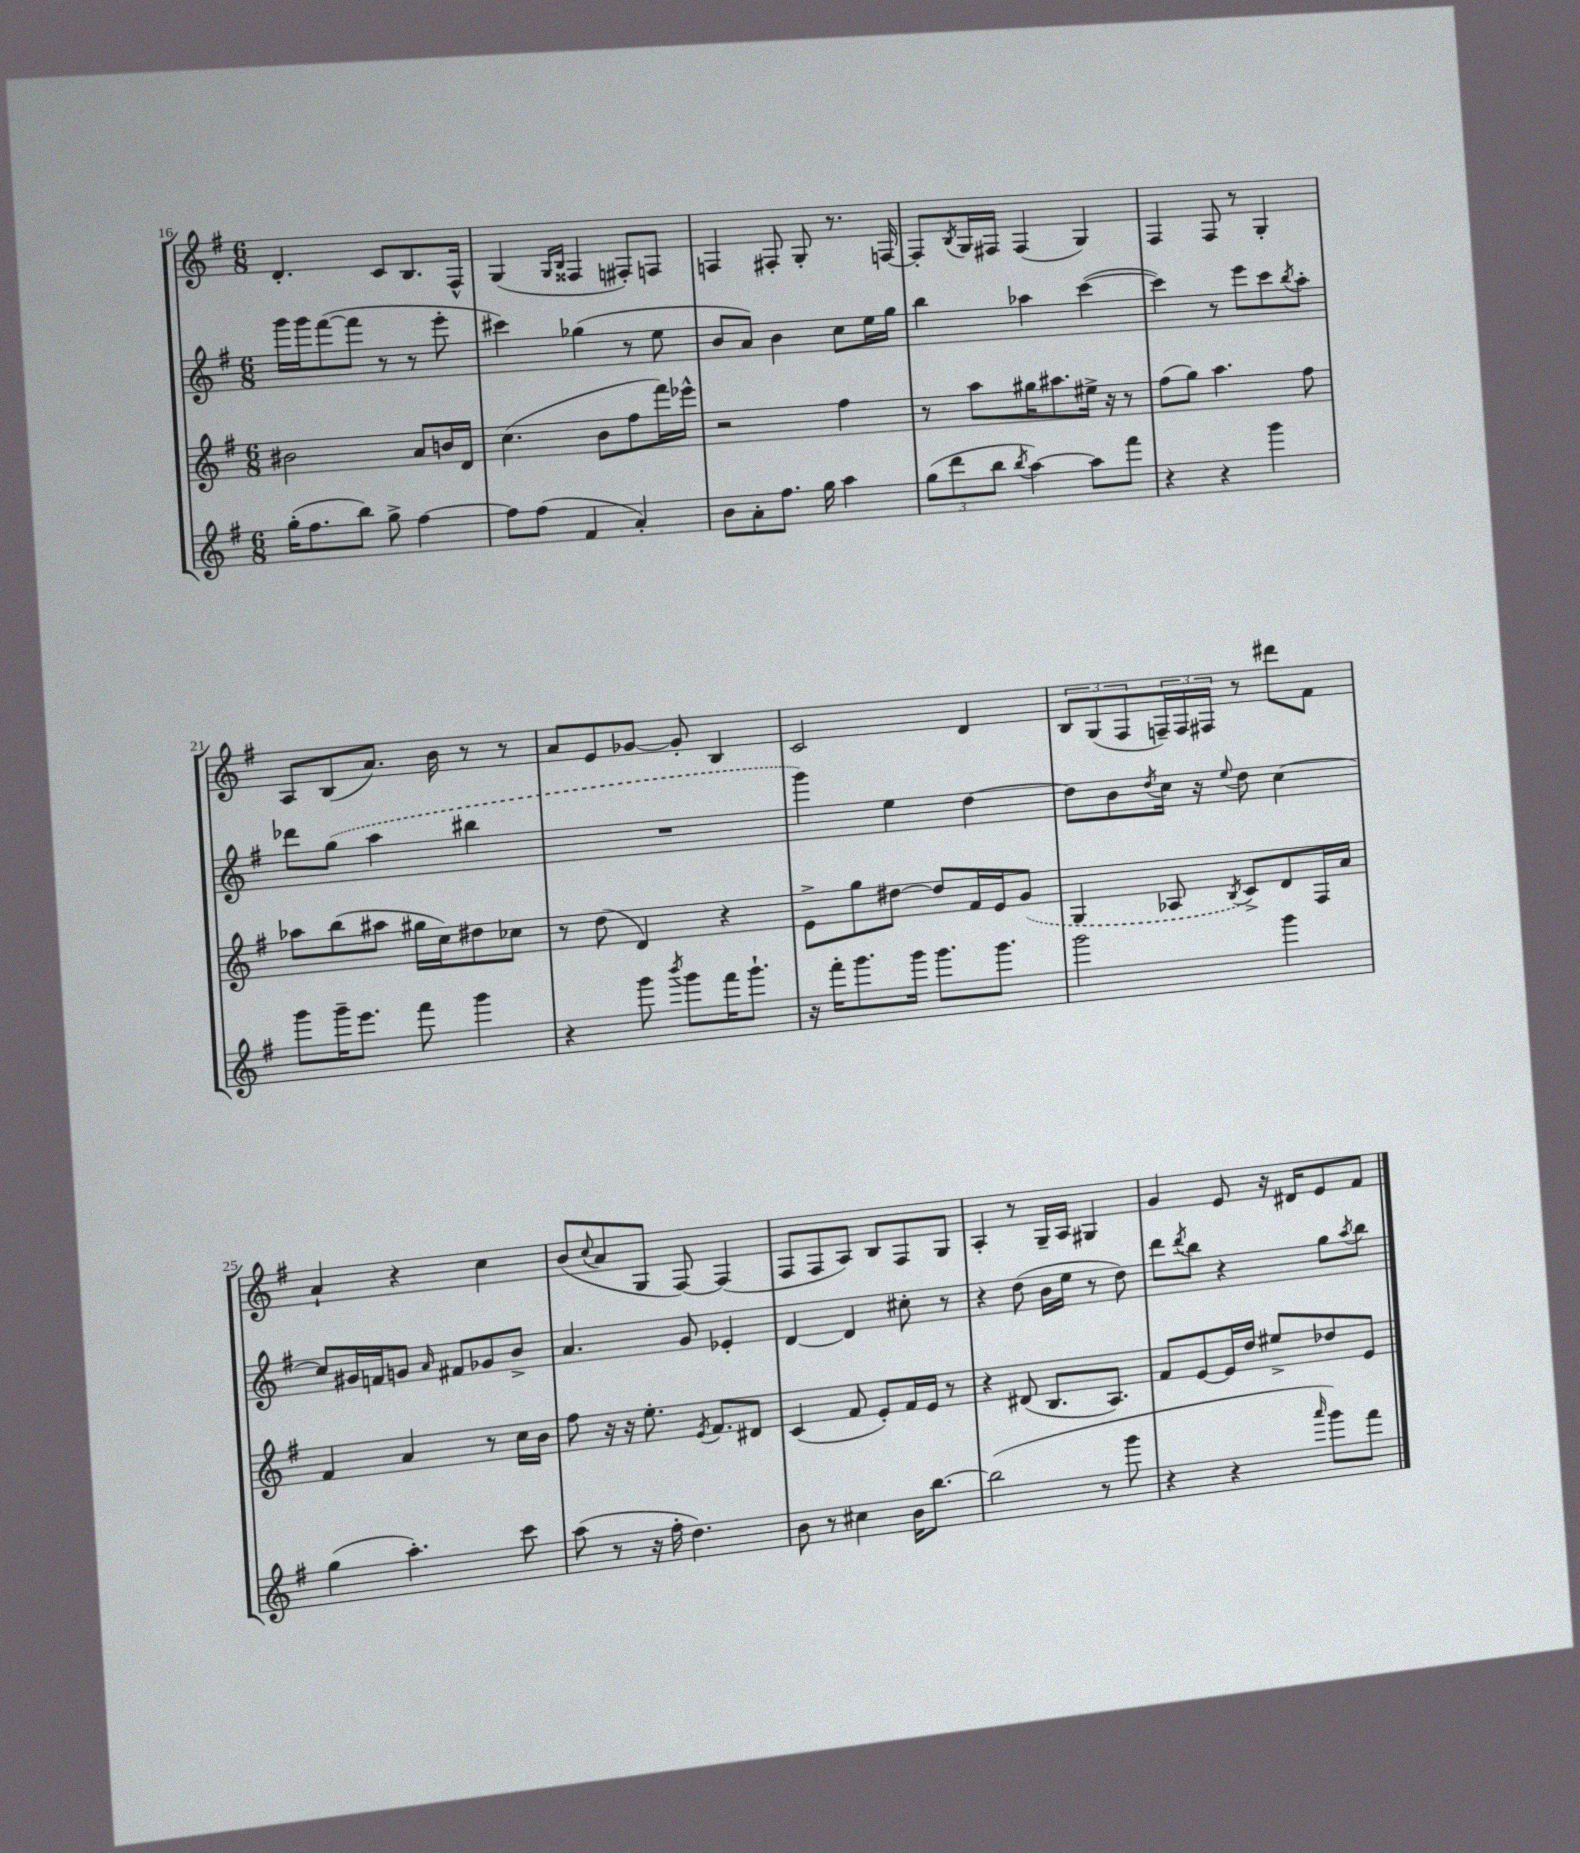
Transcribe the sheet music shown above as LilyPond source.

<<
\new StaffGroup <<
\new Staff = "s0" {
    \clef treble \key g \major \numericTimeSignature \time 6/8
    d'4.-. c'8 b8. fis16-^ |
    g4( \grace { g16 b16 } fisis4 fis8-.) f8 |
    f4 fis8-. g8-. r8. f16~ |
    f8-. \acciaccatura { b8 } g16 fis16 fis4( g4) |
    fis4 fis8 r8 g4-. |
    a8 b8( a'8.) b'16 r8 r8 |
    a'8 e'8 ges'8~ ges'8-. b4 |
    c'2 d'4 |
    \tuplet 3/2 { b8 g8( fis8 } \tuplet 3/2 { f16--) f16 fis16 } r8 dis'''8 fis'8 |
    a'4-! r4 c''4 |
    b'8( \appoggiatura { c''8 } a'8 g8 fis8~) fis4( |
    fis8 fis8 a8) b8 fis8 g8 |
    a4-. r8 g16-- a16 gis4 |
    g'4 e'8 r16 dis'16 e'8 fis'8 \bar "|." |
}
\new Staff = "s1" {
    \clef treble \key g \major \numericTimeSignature \time 6/8
    g'''16 g'''16 fis'''8~( fis'''8 r8 r8 e'''8-. |
    cis'''4) ges''4( r8 e''8 |
    b'8 a'8) b'4 c''8 e''16 g''16 |
    b''4 aes''4 c'''4~( |
    c'''4) r8 e'''8 c'''8 \acciaccatura { b''8 } a''8-. |
    des'''8 \once \slurDashed g''8( a''4 bis''4 |
    R2. |
    g'''4) e''4 d''4~ |
    d''8 b'8 \acciaccatura { d''8 } c''16 r16 \appoggiatura { e''8 } d''8 c''4~ |
    c''8 gis'16 f'16 g'8 \grace { a'16 } fis'8 ges'8 b'8-> |
    a'4. g'8 ees'4-. |
    d'4~ d'4 cis''8-. r8 |
    r4 d''8( b'16 e''16 r8 d''8) |
    d'''8 \acciaccatura { d'''8 } b''8 r4 g''8 \acciaccatura { a''8 } b''8 \bar "|." |
}
\new Staff = "s2" {
    \clef treble \key g \major \numericTimeSignature \time 6/8
    bis'2 a'8 b'16 d'16 |
    c''4.( b'8 fis''8 fis'''16) ees'''16-^ |
    r2 fis''4 |
    r8 a''8 gis''16 ais''8. eis''16-> r16 r8 |
    fis''8( g''8) a''4. fis''8 |
    aes''8 b''8( ais''8 gis''16 c''16) dis''8 ces''8 |
    r8 d''8( d'4) r4 |
    e'8-> g''8 dis''8~ dis''8 fis'16 e'16 \once \slurDashed g'8( |
    g4 aes8 \acciaccatura { b8 } c'8->) d'8 fis16 a'16 |
    fis'4 a'4 r8 c''16 b'16 |
    fis''8 r16 r16 e''8.-. \acciaccatura { e'8 } fis'8. dis'8 |
    c'4( fis'8 e'8-.) fis'16 e'16 r8 |
    r4 dis'8( b8. a8.) |
    fis'8 e'8~ e'16 d''16 eis''8-> des''8 e'8 \bar "|." |
}
\new Staff = "s3" {
    \clef treble \key g \major \numericTimeSignature \time 6/8
    g''16-.( fis''8. b''8) g''8-> fis''4~ |
    fis''8 fis''8( fis'4 a'4-.) |
    b'8 a'8-. fis''8. g''16 a''4 |
    \tuplet 3/2 { g''8( d'''8 b''8 } \acciaccatura { b''8 } a''4~) a''8 fis'''8 |
    r4 r4 g'''4 |
    g'''8 g'''16-- e'''8. fis'''8 g'''4 |
    r4 g'''8 \acciaccatura { b'''8 } g'''8 fis'''16 g'''8.-! |
    r16 fis'''16-. g'''8. g'''16 g'''8. g'''8. |
    g'''2 g'''4 |
    g''4( a''4.-.) c'''8 |
    a''8( r8 r16 fis''16-. d''4.) |
    b'8 r8 cis''4 b'16 b''8.~ |
    b''2( r8 g'''8 |
    r4 r4 \grace { a'''16 } g'''8) fis'''8 \bar "|." |
}
>>
>>
\layout { \context { \Score currentBarNumber = #16 } }
